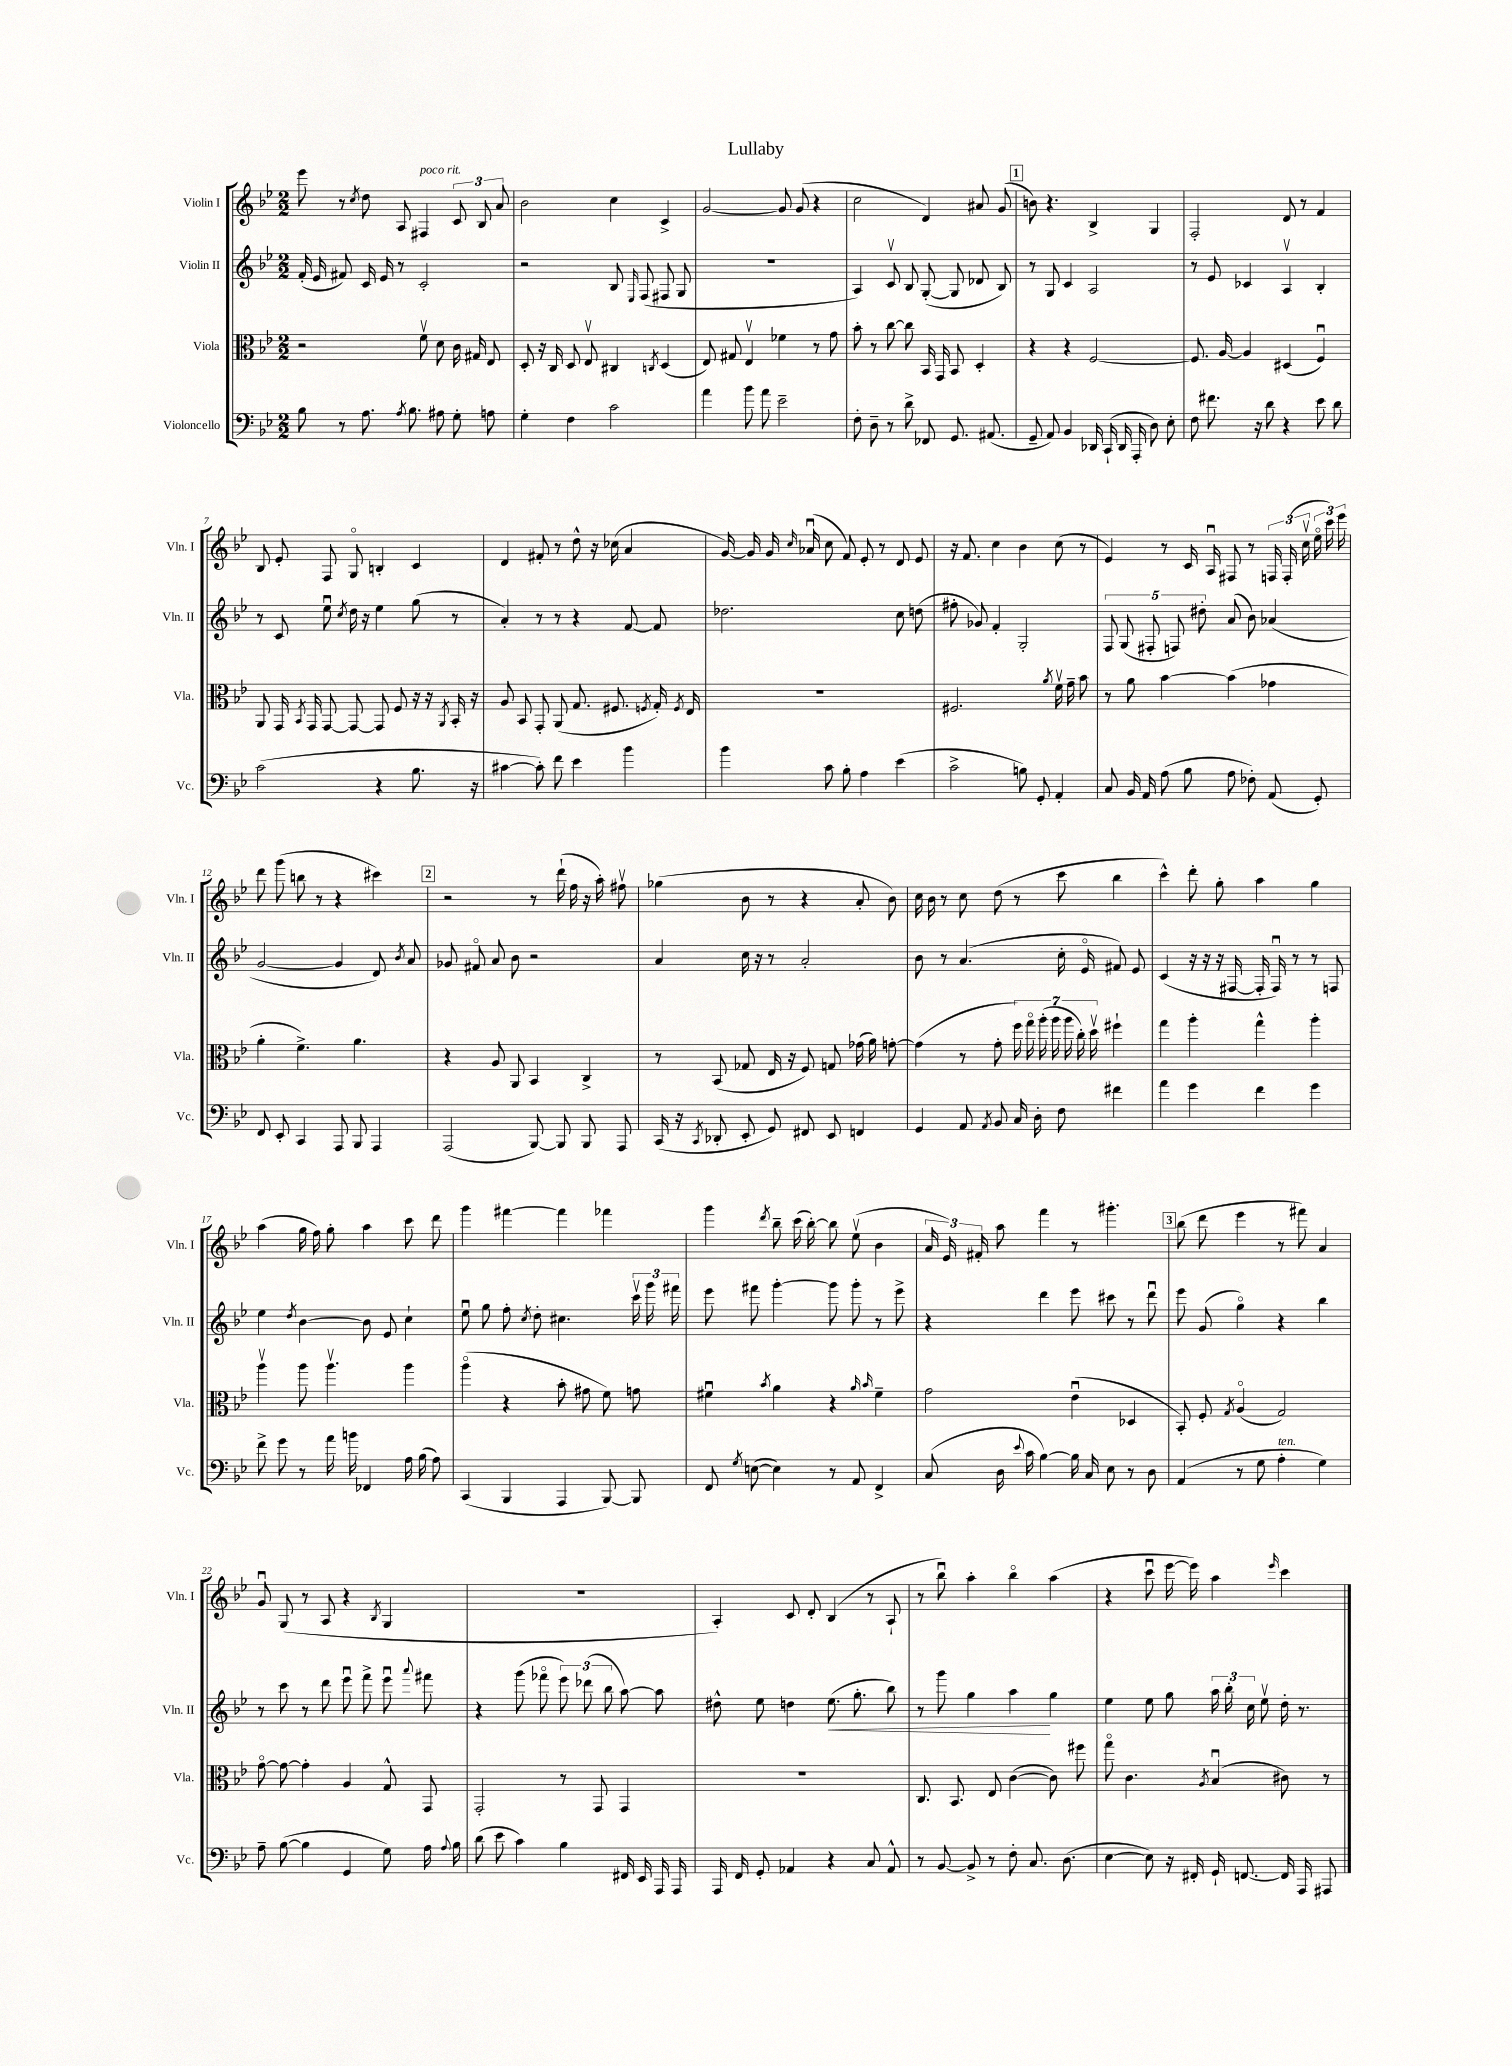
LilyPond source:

\header { title = "Lullaby" }
<<
\new StaffGroup <<
\new Staff = "s0" \with { instrumentName = "Violin I" shortInstrumentName = "Vln. I" } {
    \clef treble \key bes \major \numericTimeSignature \time 2/2
    \autoBeamOff ees'''8 r8 \acciaccatura { c''8 } d''8 a8 fis4^\markup { \italic "poco rit." } \tuplet 3/2 { c'8 bes8 a'8 } |
    bes'2 c''4 c'4-> |
    g'2~ g'8 g'8( r4 |
    c''2 d'4) ais'8 g'8( |
    \mark \markup { \box "1" } b'8) r4. bes4-> g4 |
    f2-. d'8 r8 f'4 |
    bes8 ees'8-. f8 g8\flageolet b4-. c'4 |
    d'4 fis'8-. r8 d''8-^ r16 ces''16( a'4 |
    g'16~) g'16 g'16 \grace { c''16 } aes'16\downbow( c''8 f'8) ees'8-. r8 d'8 ees'8 |
    r16 f'8. c''4 bes'4 c''8( r8 |
    ees'4) r8 c'16 a16\downbow fis8 r8 \tuplet 3/2 { f16 f16-.( c''16\upbow } \tuplet 3/2 { ees''16\flageolet c'''16) ees'''16 } |
    d'''8 g'''8( b''8 r8 r4 cis'''4) |
    \mark \markup { \box "2" } r2 r8 d'''16-!( f''16 r16 a''16-.) fis''8\upbow |
    ges''4( bes'8 r8 r4 a'8-. bes'8) |
    c''16 bes'16 r8 c''8 d''8( r8 c'''8 bes''4 |
    c'''4-^) d'''8-. g''8-. a''4 g''4 |
    a''4( g''16 f''16) g''8-. a''4 c'''8 d'''8 |
    g'''4 fis'''4~ fis'''4 fes'''4 |
    g'''4 \acciaccatura { d'''8 } bes''8-- c'''16( bes''16~-.) bes''8 ees''8\upbow( bes'4 |
    \tuplet 3/2 { a'16 ees'16) fis'16-. } a''8 f'''4 r8 gis'''4.-. |
    \mark \markup { \box "3" } bes''8( d'''8 ees'''4 r8 fis'''8) a'4 |
    g'8\downbow g8( r8 a8 r4 \acciaccatura { bes8 } g4 |
    R1 |
    a4-.) c'8 d'8-. bes4( r8 a8-! |
    r8 bes''8\downbow) a''4-. bes''4\flageolet a''4( |
    r4 c'''8\downbow ees'''16~ ees'''16) a''4 \grace { ees'''16 } c'''4 \bar "|." |
}
\new Staff = "s1" \with { instrumentName = "Violin II" shortInstrumentName = "Vln. II" } {
    \clef treble \key bes \major \numericTimeSignature \time 2/2
    \autoBeamOff f'16-.( ees'16 fis'8) c'16 ees'16 r8 c'2-. |
    r2 bes8 \grace { ees16 } f8( fis8 g8 |
    R1 |
    a4) c'8\upbow bes8 g8~-.( g8 des'8 bes8) |
    \mark \markup { \box "1" } r8 g8 c'4 a2 |
    r8 ees'8 ces'4 a4\upbow bes4-. |
    r8 c'8 ees''8\downbow \acciaccatura { c''8 } d''16 r16 ees''4 g''8( r8 |
    a'4-.) r8 r8 r4 f'8~ f'8 |
    des''2. c''8 d''8( |
    fis''8-. ges'8) f'4-. g2-. |
    \tuplet 5/4 { f8 g8( fis8-. f8) dis''8-. } a'8( bes'8) aes'4( |
    g'2~ g'4 d'8) \acciaccatura { bes'8 } a'8 |
    \mark \markup { \box "2" } ges'8 fis'8\flageolet a'8 bes'8 r2 |
    a'4 c''16 r16 r8 a'2-. |
    bes'8 r8 a'4.( c''16-. ees'16\flageolet fis'8) ees'8 |
    c'4( r16 r16 r16 fis16~ fis16-. fis16\downbow) r8 r8 f8 |
    ees''4 \acciaccatura { d''8 } bes'4~ bes'8 ees'8 c''4-! |
    ees''8\downbow g''8 f''8-. \acciaccatura { c''8 } d''8-. cis''4. \tuplet 3/2 { c'''16\upbow g'''16 fis'''16 } |
    ees'''8 fis'''8 g'''4~-. g'''8 g'''8-. r8 ees'''8-> |
    r4 d'''4 ees'''8 cis'''8 r8 d'''8\downbow |
    \mark \markup { \box "3" } ees'''8 g'8( g''4\flageolet) r4 bes''4 |
    r8 c'''8 r8 d'''8 ees'''8\downbow f'''8-> ees'''8\downbow \appoggiatura { a'''8 } fis'''8 |
    r4 g'''8( fes'''8\flageolet \tuplet 3/2 { ees'''8) des'''8( bes''8 } a''8~) a''8 |
    dis''8-^ ees''8 d''4 ees''8.\<( g''8.-. bes''8) |
    r8 g'''8 g''4 a''4\! g''4 |
    ees''4 ees''8 g''8 \tuplet 3/2 { a''16 bes''16-. c''16 } ees''8\upbow d''16-. r8. \bar "|." |
}
\new Staff = "s2" \with { instrumentName = "Viola" shortInstrumentName = "Vla." } {
    \clef alto \key bes \major \numericTimeSignature \time 2/2
    \autoBeamOff r2 f'8\upbow d'8 c'16 gis16 ees8 |
    d8-. r16 c16 d8 ees8\upbow cis4 \acciaccatura { c8 } d4( |
    ees8) gis8 ees4\upbow fes'4 r8 g'8 |
    bes'8-. r8 c''8~ c''8 bes,16 g,16 bes,8 d4-. |
    \mark \markup { \box "1" } r4 r4 f2~ |
    f8. a16~ a4 dis4( f4\downbow) |
    a,8 g,16 \acciaccatura { bes,8 } g,16 g,8~ g,8~ g,8 f8 r16 r16 \acciaccatura { a,8 } bes,16-. r16 |
    a8 bes,8 g,8-. a,8( g8. fis8. \acciaccatura { f8 } g16-.) \acciaccatura { f8 } ees16 |
    R1 |
    fis2. \acciaccatura { a'8 } f'16\upbow g'16-- bes'8 |
    r8 a'8 bes'4~ bes'4( ges'4 |
    a'4-. f'4.->) a'4. |
    \mark \markup { \box "2" } r4 a8 a,8 bes,4 c4-> |
    r8 bes,8( ges8 ees16 r16 f8) g8 ges'16( a'16) g'8~-. |
    g'4( r8 g'8-. \tuplet 7/4 { f''16) g''16\flageolet a''16-.( a''16 a''16 c''16-.) d''16\upbow } fis''4-! |
    g''4 a''4-. g''4-^ a''4-. |
    a''4\upbow a''8 a''4.\upbow a''4 |
    a''4\flageolet( r4 bes'8-. gis'8 f'8) g'8 |
    fis'4\downbow \acciaccatura { bes'8 } a'4 r4 \grace { a'16 bes'16 } fis'4-- |
    g'2 ees'4\downbow( des4 |
    \mark \markup { \box "3" } bes,8-.) f8-. \acciaccatura { g8 } a4\flageolet( g2) |
    g'8~\flageolet g'8~ g'4-. a4 g8-^ g,8 |
    g,2-. r8 g,8 g,4 |
    R1 |
    c8. bes,8. ees8 c'4~( c'8) fis''8 |
    g''8\flageolet c'4. \acciaccatura { a8 } bes4\downbow( cis'8) r8 \bar "|." |
}
\new Staff = "s3" \with { instrumentName = "Violoncello" shortInstrumentName = "Vc." } {
    \clef bass \key bes \major \numericTimeSignature \time 2/2
    \autoBeamOff bes8 r8 a8. \acciaccatura { a8 } bes8. ais8 g8-. a8 |
    g4-. f4 c'2 |
    a'4 bes'8 a'8 ees'2-- |
    f8-. d8-- r8 d'8-> fes,8 g,8. ais,8.( |
    \mark \markup { \box "1" } g,8-- a,8) bes,4 des,16 c,16-!( des,16 a,,16-. d8) ees8-. |
    f8 fis'8. r16 d'8 r4 ees'8 d'8 |
    c'2( r4 bes8. r16 |
    cis'4~ cis'8-.) f'8 ees'4 bes'4 |
    bes'4 c'8 bes8-. a4 ees'4( |
    c'2-> b8) g,8-. a,4-. |
    c8 bes,16 a,16 a8( bes8 a8 fes8-.) a,8( g,8-.) |
    f,8 ees,8-. c,4 a,,8 bes,,8 a,,4 |
    \mark \markup { \box "2" } a,,2( bes,,8~) bes,,8 bes,,8 a,,8 |
    c,16( r16 \acciaccatura { c,8 } des,8-. ees,8-. g,8) fis,8 ees,8 f,4 |
    g,4 a,8 \acciaccatura { a,8 } bes,8 c16 d16-. f8 fis'4 |
    a'4 g'4 f'4 g'4 |
    f'8-> g'8 r8 a'16 b'16 fes,4 a16 bes16( a8) |
    c,4( bes,,4 a,,4 bes,,8~) bes,,8 |
    f,8 \acciaccatura { g8 } e8~( e4) r8 a,8 f,4-> |
    c8( d16 \appoggiatura { ees'8 } c'16 bes4~) bes16 c16 ees8 r8 d8 |
    \mark \markup { \box "3" } a,4( r8 g8 a4-.^\markup { \italic "ten." } g4) |
    a8-- bes8~( bes4 g,4 g8) a16 \appoggiatura { a8 } bes16 |
    d'8( ees'8 c'4) bes4 fis,16 ees,16 a,,16 a,,16 |
    a,,16 f,16 g,8-. aes,4 r4 c8 aes,8-^ |
    r8 bes,8~ bes,8-> r8 f8-. c8. d8.( |
    ees4~ ees8) r16 fis,16-. g,16-! f,8.~ f,16 a,,16 ais,,8 \bar "|." |
}
>>
>>
